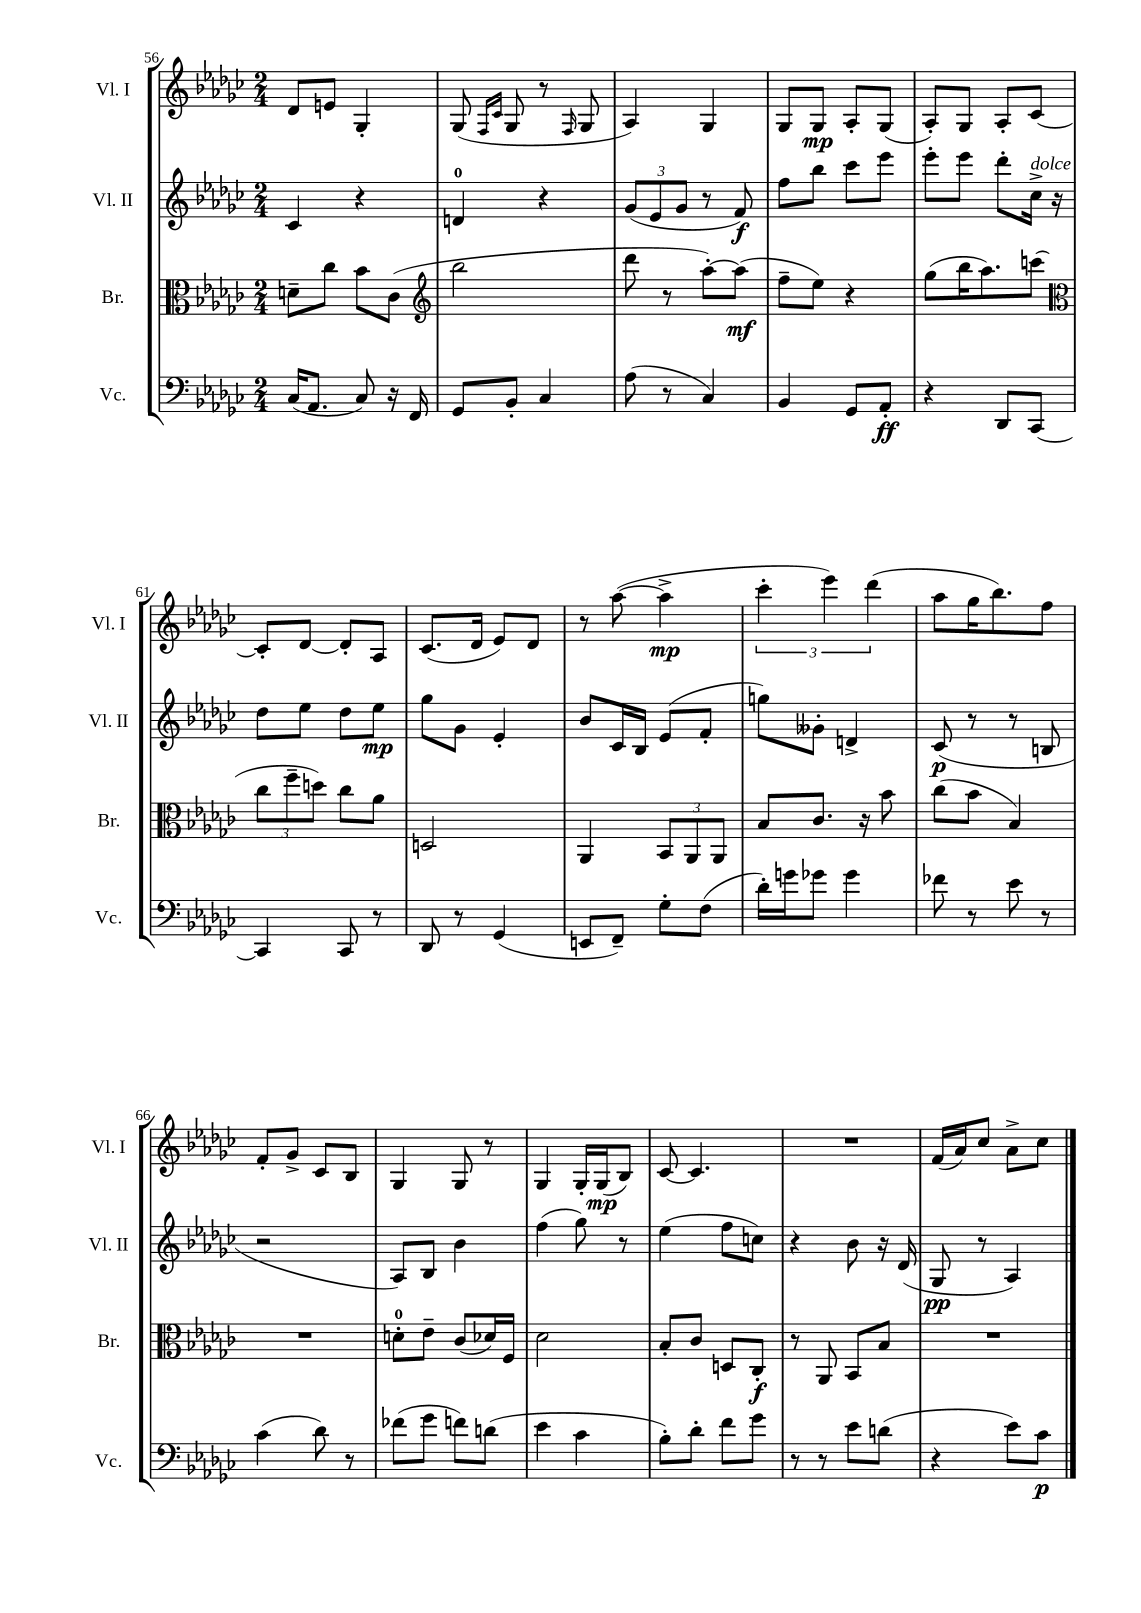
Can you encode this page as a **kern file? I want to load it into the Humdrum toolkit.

**kern	**kern	**kern	**kern
*staff4	*staff3	*staff2	*staff1
*clefF4	*clefC3	*clefG2	*clefG2
*k[b-e-a-d-g-c-]	*k[b-e-a-d-g-c-]	*k[b-e-a-d-g-c-]	*k[b-e-a-d-g-c-]
*M2/4	*M2/4	*M2/4	*M2/4
(16C-	8d~	4c-	8d-
8.AA-	.	.	.
.	8cc-	.	8e
8C-)	8b-	4r	4G-'
16r	(8c-	.	.
16FF	.	.	.
=	=	=	=
*	*clefG2	*	*
8GG-	2bb-	4d	(8G-
.	.	.	16qqF
.	.	.	16qqc-
8BB-'	.	.	8G-
4C-	.	4r	8r
.	.	.	16qqF
.	.	.	8G-
=	=	=	=
(8A-	8ddd-	(12g-	4A-)
.	.	12e-	.
8r	8r	.	.
.	.	12g-	.
4C-)	[8aa-')	8r	4G-
.	(8aa-]	8f)	.
=	=	=	=
4BB-	8ff~	8ff	8G-
.	8ee-)	8bb-	8G-
8GG-	4r	8ccc-	8A-'
8AA-'	.	8eee-	(8G-
=	=	=	=
4r	(8gg-	8eee-'	8A-')
.	16bb-	8eee-	8G-
.	8.aa-)	.	.
8DD-	.	8ddd-'	8A-'
[8CC-	(8ccc	16cc-^	[8c-
.	.	16r	.
=	=	=	=
*	*clefC3	*	*
4CC-]	12cc-	8dd-	8c-']
.	12ff~	.	.
.	.	8ee-	[8d-
.	12dd)	.	.
8CC-	8cc-	8dd-	8d-']
8r	8a-	8ee-	8A-
=	=	=	=
8DD-	2D	8gg-	(8.c-
8r	.	8g-	.
.	.	.	16d-
(4GG-	.	4e-'	8e-)
.	.	.	8d-
=	=	=	=
8EE	4AA-	8b-	8r
8FF~)	.	16c-	([8aa-
.	.	16B-	.
8G-'	12BB-	(8e-	4aa-^]
.	12AA-	.	.
(8F	.	8f'	.
.	12AA-	.	.
=	=	=	=
16d-')	8B-	8gg)	6ccc-'
16g	.	.	.
8g-	8.c-	8g--'	.
.	.	.	6eee-)
4g-	.	4d^	.
.	16r	.	.
.	.	.	(6ddd-
.	8b-	.	.
=	=	=	=
8f-	(8cc-	(8c-	8aa-
8r	8b-	8r	16gg-
.	.	.	8.bb-)
8e-	4B-)	8r	.
8r	.	8B	8ff
=	=	=	=
(4c-	2r	2r	8f'
.	.	.	8g-^
8d-)	.	.	8c-
8r	.	.	8B-
=	=	=	=
(8f-	8d'	8A-)	4G-
8g-	8e-~	8B-	.
8f)	(8c-	4b-	8G-
(8d	16d-)	.	8r
.	16F	.	.
=	=	=	=
4e-	2d-	(4ff	4G-
4c-	.	8gg-)	16G-'
.	.	.	(16G-
.	.	8r	8B-)
=	=	=	=
8B-')	8B-'	(4ee-	[8c-
8d-'	8c-	.	4.c-]
8f	8D	8ff	.
8g-	8C-'	8cc)	.
=	=	=	=
8r	8r	4r	2r
8r	8AA-	.	.
8e-	8BB-	8b-	.
(8d	8B-	16r	.
.	.	(16d-	.
=	=	=	=
4r	2r	8G-	(16f
.	.	.	16a-)
.	.	8r	8cc-
8e-)	.	4A-)	8a-^
8c-	.	.	8cc-
==	==	==	==
*-	*-	*-	*-
